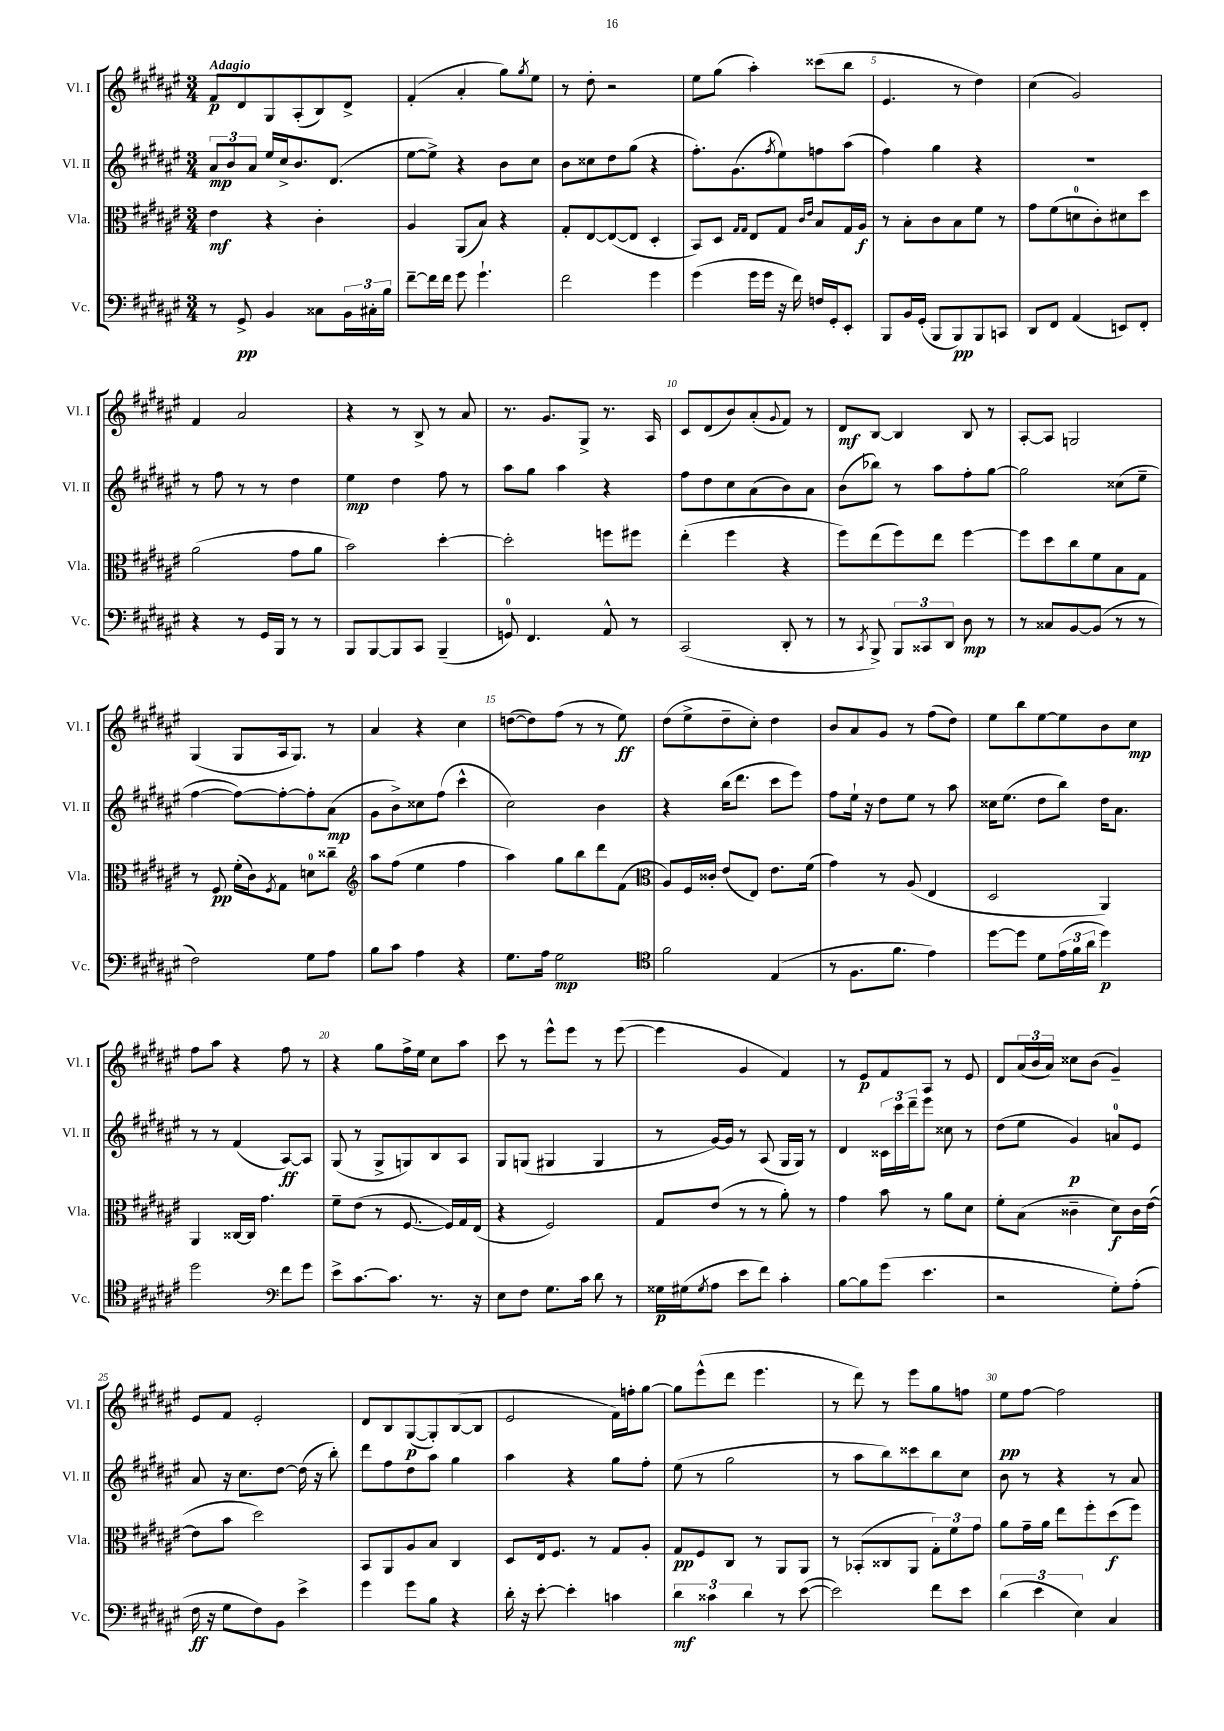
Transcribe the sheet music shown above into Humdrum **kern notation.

**kern	**kern	**kern	**kern
*staff4	*staff3	*staff2	*staff1
*clefF4	*clefC3	*clefG2	*clefG2
*k[f#c#g#d#a#e#]	*k[f#c#g#d#a#e#]	*k[f#c#g#d#a#e#]	*k[f#c#g#d#a#e#]
*M3/4	*M3/4	*M3/4	*M3/4
8r	4e#	12a#	8f#
.	.	12b	.
8GG#^	.	.	8d#
.	.	12a#	.
4BB	4r	16ee#	8G#
.	.	16cc#^	.
.	.	8.b	(8A#'
8C##	4c#'	.	8B)
.	.	(8.d#	.
24BB	.	.	8d#^
24C#'	.	.	.
24B	.	.	.
=	=	=	=
[8f#~	4A#	[8ee#	(4f#'
16f#]	.	8ee#^])	.
16f#	.	.	.
8g#	(8AA#	4r	4a#'
4.g#`	8B)	.	.
.	4r	8b	8gg#)
.	.	.	8qgg#
.	.	8cc#	8ee#
=	=	=	=
2f#	8G#'	8b	8r
.	[8E#	8cc##	8dd#'
.	(8E#_	8dd#	2r
.	8E#]	(8gg#	.
4g#	4D#'	4r	.
=	=	=	=
(4g#	8BB)	8.ff#')	8ee#
.	8D#	.	(8gg#
.	.	(8.g#	.
.	16qqG#	.	.
.	16qqG#	.	.
16g#	8E#	.	4aa#')
16g#	.	.	.
.	.	8qff#	.
16r	8G#	8ee#)	.
16f#)	.	.	.
.	16qqc#	.	.
.	16qqe#	.	.
16F	8B	8ff	(8ccc##
16GG#'	.	.	.
8EE#'	16G#	(8aa#	8bb
.	16A#	.	.
=	=	=	=
8BBB	8r	4ff#)	4.e#
16BB	8B'	.	.
(16GG#'	.	.	.
8BBB	8c#	4gg#	.
8BBB)	8B	.	8r
8BBB	8f#	4r	4dd#)
8CC	8r	.	.
=	=	=	=
8DD#	8g#	2.r	(4cc#
8FF#	(8f#	.	.
(4AA#	8d	.	2g#)
.	8c#')	.	.
8EE)	8d#	.	.
8FF#'	8dd#	.	.
=	=	=	=
4r	(2a#	8r	4f#
.	.	8ff#	.
8r	.	8r	2a#
16GG#	.	8r	.
16BBB	.	.	.
8r	8g#	4dd#	.
8r	8a#	.	.
=	=	=	=
8BBB	2b)	4ee#	4r
[8BBB	.	.	.
8BBB]	.	4dd#	8r
8CC#	.	.	8B^
(4BBB~	[4dd#'	8ff#	8r
.	.	8r	8a#
=	=	=	=
8GG)	2dd#']	8aa#	8.r
4.FF#	.	8gg#	.
.	.	.	8.g#
.	.	4aa#	.
.	.	.	8G#^
8AA#^^	8ff	4r	8.r
8r	8ff#	.	.
.	.	.	16A#
=	=	=	=
(2CC#	(4ee#'	8ff#	8c#
.	.	8dd#	(8d#
.	4ff#	8cc#	8b)
.	.	(8a#	(8a#'
.	.	.	8qqg#
8DD#'	4r	8b)	8f#)
8r	.	8a#	8r
=	=	=	=
8r	8ff#)	(8b	8d#
8qCC#	.	.	.
8BBB^)	(8ee#	8bb-)	[8B
12BBB	8ff#)	8r	4B]
12CC##	.	.	.
.	8ee#	8aa#	.
12DD#	.	.	.
8D#	[4ff#	8ff#'	8B
8r	.	[8gg#	8r
=	=	=	=
8r	8ff#]	2gg#]	[8A#'
8C##	8dd#	.	8A#]
[8BB	8cc#	.	2G
(8BB]	8f#	.	.
8r	8B	(8cc##	.
8r	8G#	8ee#~	.
=	=	=	=
2F#)	8r	[4ff#	(4G#
.	8F#	.	.
.	(16f#'	8ff#_)	8G#
.	16c#)	.	.
.	8qF#	.	.
.	8G#	8ff#'_	16A#
.	.	.	8.G#)
8G#	8d	8ff#']	.
8A#	8cc##~	(8a#	8r
=	=	=	=
*	*clefG2	*	*
8B	8aa#	8g#	4a#
8c#	(8ff#	8b^)	.
4A#	4ee#	8cc##	4r
.	.	(8ff#	.
4r	4ff#	4ccc#^^	4cc#
=	=	=	=
8.G#	4aa#)	2cc#)	([8dd
.	.	.	8dd])
16A#	.	.	.
2G#	8gg#	.	(8ff#
.	8bb	.	8r
.	8ddd#	4b	8r
.	(8f#	.	8ee#)
=	=	=	=
*clefC4	*clefC3	*	*
2f#	8A#)	4r	(8dd#
.	16F#	.	8ee#^
.	16c##'	.	.
.	(8e#	(16bb	8dd#~
.	.	8.ddd#	.
.	8E#)	.	8cc#')
(4E#	8.e#	8ccc#	4dd#
.	.	8eee#)	.
.	(16f#	.	.
=	=	=	=
8r	4g#)	8ff#	8b
8.F#	.	16ee#`	8a#
.	.	16r	.
.	8r	8dd#	8g#
8.f#	.	.	.
.	(8A#	8ee#	8r
4e#)	4E#	8r	(8ff#
.	.	8aa#	8dd#)
=	=	=	=
[8dd#	2D#	16cc##	8ee#
.	.	(8.ee#	.
8dd#]	.	.	8bb
8d#	.	8dd#	[8ee#
(24e#	.	8bb)	8ee#]
24f#	.	.	.
24a#	.	.	.
4dd#)	4AA#)	16dd#	8b
.	.	8.a#	.
.	.	.	8cc#
=	=	=	=
2dd#	4AA#	8r	8ff#
.	.	8r	8aa#
.	[16C##	(4f#	4r
.	16C##]	.	.
.	4.g#	.	.
*clefF4	*	*	*
8f#	.	[8A#)	8ff#
8g#	.	8A#]	8r
=	=	=	=
8e#^	8f#~	(8G#	4r
[8.c#	(8e#	8r	.
.	8r	8G#^	8gg#
8.c#]	.	.	.
.	[8.F#	8G)	16ff#^
.	.	.	16ee#
8.r	.	8B	8cc#
.	16F#])	.	.
.	16G#	8A#	8aa#
16r	(16E#	.	.
=	=	=	=
8E#	4r	8G#	8ccc#
8F#	.	(8G	8r
8.G#	2F#)	4G#	8eee#^^
.	.	.	8eee#
16c#	.	.	.
8d#	.	4G#	8r
8r	.	.	([8eee#
=	=	=	=
16G##	8G#	8r	4eee#]
(16G#	.	.	.
8qG#	.	.	.
8A#	(8e#	[16g#)	.
.	.	16g#]	.
8e#	8r	8r	4g#
8f#)	8r	(8A#	.
4c#'	8a#')	16G#	4f#)
.	.	16G#)	.
.	8r	8r	.
=	=	=	=
[8B	4g#	4d#	8r
8B]	.	.	8e#
(8g#	8b	24c##	8f#
.	.	24ccc#	.
.	.	24ddd#~	.
4.e#	8r	8eee#	8A#
.	8a#	8cc##	8r
.	8d#	8r	8e#
=	=	=	=
2r	8f#'	(8dd#	8d#
.	(8B	8ee#	(24a#
.	.	.	24b
.	.	.	24a#)
.	4c##~	4g#)	8cc##
.	.	.	(8b
8G#')	8d#)	8a	4g#~)
(8A#'	16c##	8e#	.
.	([16e#	.	.
=	=	=	=
16F#	8e#]	8a#	8e#
16r	.	.	.
8G#	8b	16r	8f#
.	.	8.cc#	.
8F#)	2dd#)	.	2e#'
8BB	.	[8dd#	.
4e#^	.	(16dd#]	.
.	.	16r	.
.	.	8bb')	.
=	=	=	=
4g#	8BB	8ddd#	8d#
.	8AA#	8ff#	8B
8g#	8A#	8dd#	([8G#
8B	8B	8aa#	8G#'])
4r	4C#	4gg#	([8B
.	.	.	8B]
=	=	=	=
16d#'	8D#	4aa#	2e#
16r	.	.	.
[8e#'	16E#	.	.
.	8.F#	.	.
4e#']	.	4r	.
.	8r	.	.
4c	8G#	8gg#	16f#)
.	.	.	16ff'
.	8A#'	8ff#'	[8gg#
=	=	=	=
6d#	8G#	(8ee#	8gg#]
.	8F#	8r	(8eee#^^
6c##	.	.	.
.	8C#	2gg#	8ddd#
6d#	.	.	.
.	8r	.	4.eee#
8r	8AA#	.	.
([8e#	8AA#	.	.
=	=	=	=
2e#])	8r	8r	8r
.	(8BB-'	8aa#	8ddd#)
.	8C##	8bb)	8r
.	8AA#	8ccc##	8eee#
8f#	12G#')	8bb	8gg#
.	12f#	.	.
8e#	.	8cc#	8ff
.	12g#	.	.
=	=	=	=
(6d#	8a#	8b	8ee#
.	16g#~	8r	[8ff#
6e#	.	.	.
.	16a#	.	.
.	8ee#	4r	2ff#]
6E#)	.	.	.
.	8ff#'	.	.
4C#	(8dd#	8r	.
.	8ff#)	8a#	.
==	==	==	==
*-	*-	*-	*-
